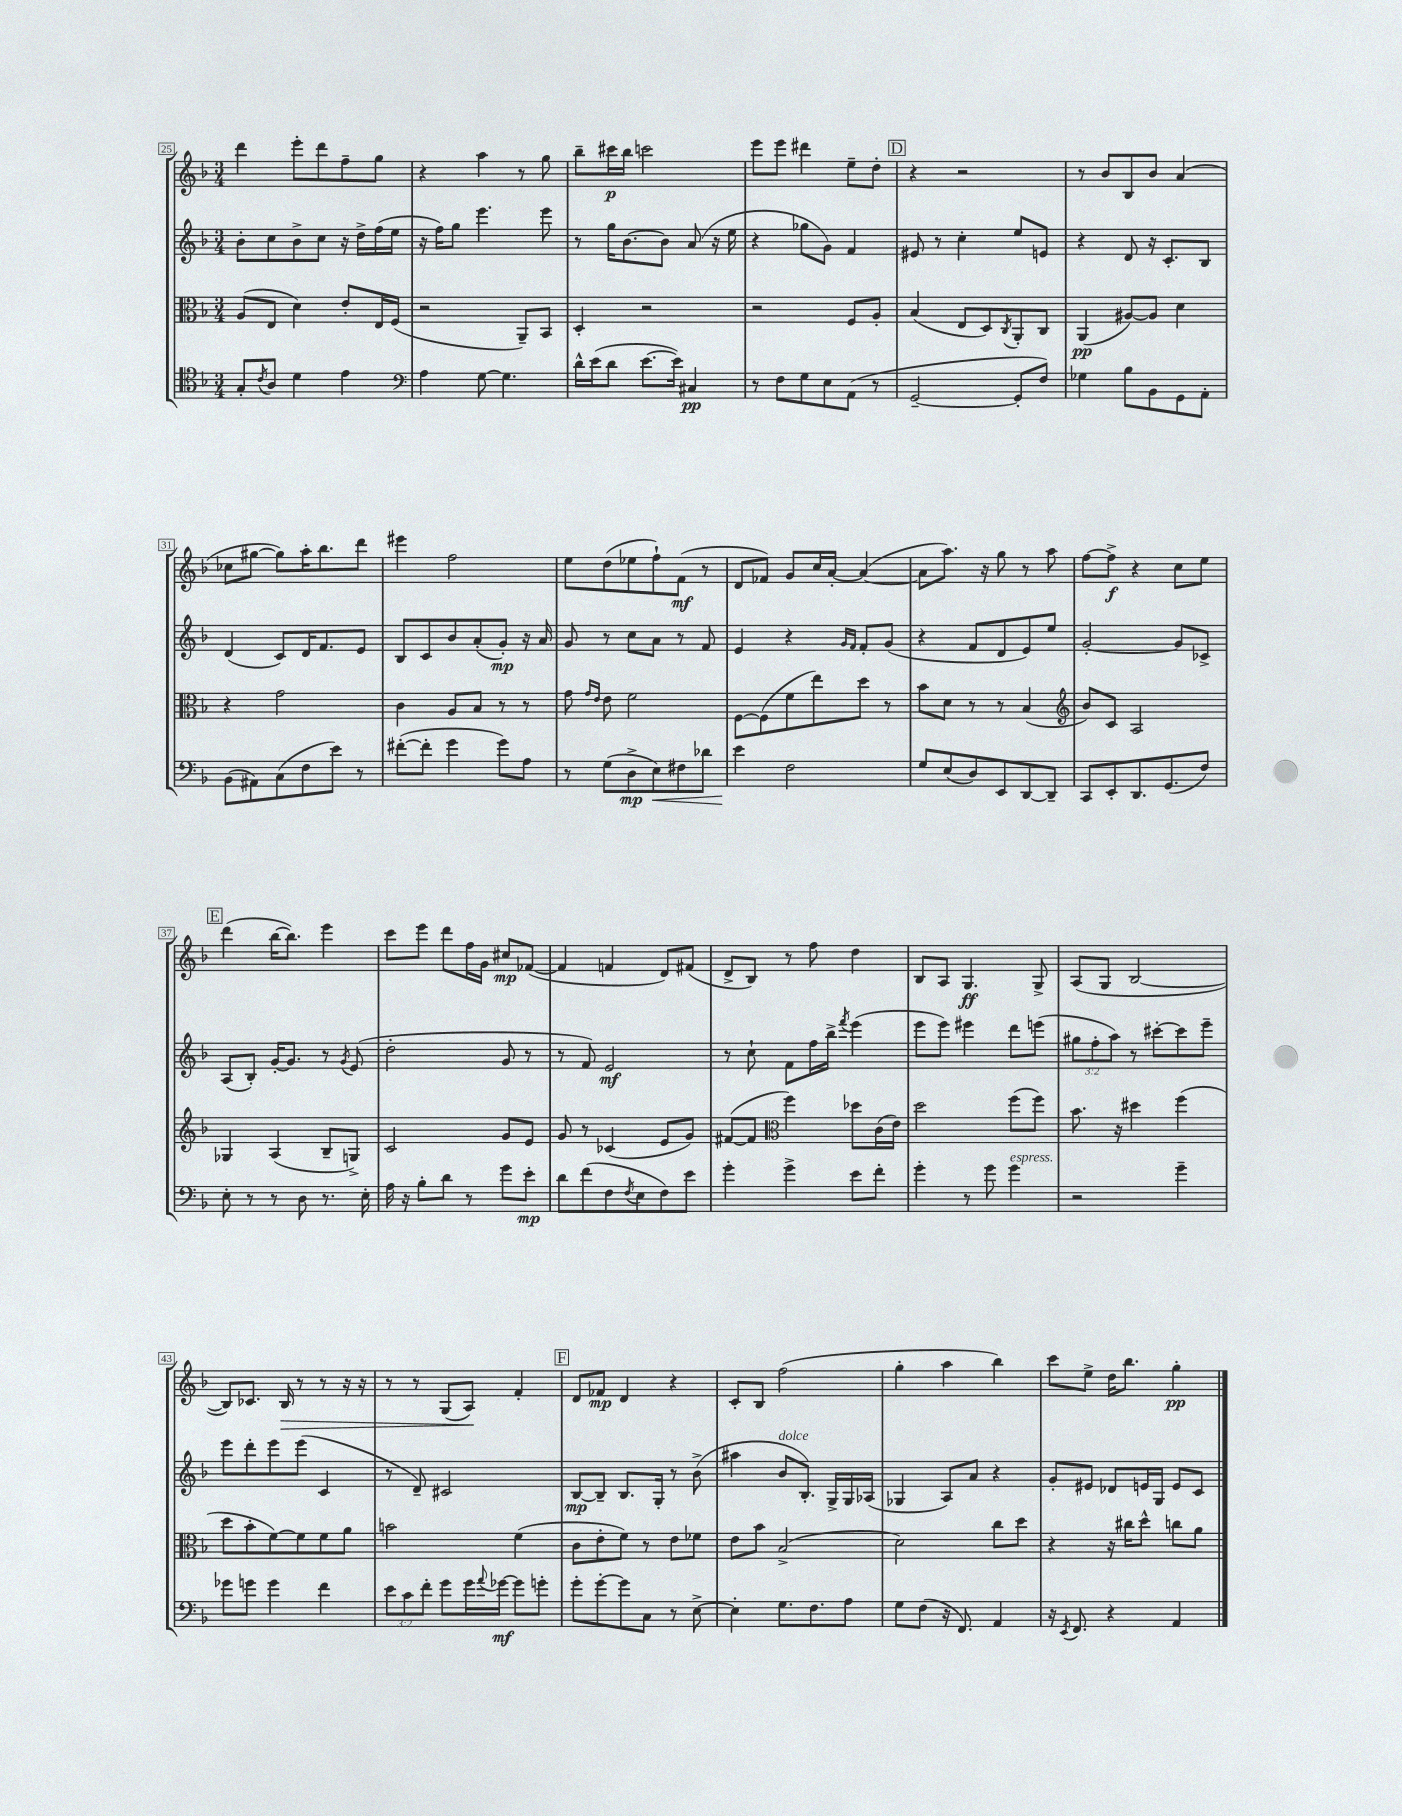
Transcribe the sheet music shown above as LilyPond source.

<<
\new StaffGroup <<
\new Staff = "s0" {
    \clef treble \key f \major \numericTimeSignature \time 3/4
    d'''4 e'''8-. d'''8 f''8-- g''8 |
    r4 a''4 r8 g''8 |
    bes''8-- cis'''16\p bes''16 c'''2 |
    e'''8 e'''8 dis'''4 e''8-- d''8-. |
    \mark \markup { \box "D" } r4 r2 |
    r8 bes'8 bes8 bes'8 a'4( |
    ces''8 gis''8~ gis''8) a''16-. bes''8. d'''8 |
    eis'''4 f''2 |
    e''8 d''8( ees''8 f''8-!) f'8\mf( r8 |
    d'8 fes'8) g'8 c''16 a'16~-. a'4~( |
    a'8 a''8.) r16 g''8 r8 a''8 |
    f''8~ f''8->\f r4 c''8 e''8 |
    \mark \markup { \box "E" } d'''4( bes''16~ bes''8.) e'''4 |
    c'''8 e'''8 d'''8 f''16 g'16 cis''8\mp fes'8~( |
    fes'4 f'4 d'8) fis'8( |
    d'8-> bes8) r8 f''8 d''4 |
    bes8 a8 g4.\ff g8-> |
    a8( g8 bes2~ |
    bes8) ces'8. bes16\> r8 r8 r16 r16 |
    r8 r8 g8( a8\!) f'4-. |
    \mark \markup { \box "F" } d'8 fes'8\mp d'4 r4 |
    c'8-. bes8 f''2( |
    g''4-. a''4 bes''4) |
    c'''8 e''8-> d''16 bes''8. g''4-.\pp \bar "|." |
}
\new Staff = "s1" {
    \clef treble \key f \major \numericTimeSignature \time 3/4 \override Staff.TupletNumber.text = #tuplet-number::calc-fraction-text
    bes'8-. c''8 bes'8-> c''8 r16 d''16-> f''16( e''16 |
    r16 f''16) g''8 e'''4. e'''8 |
    r8 g''16 bes'8.~ bes'8 a'8( r16 e''16 |
    r4 ges''8 g'8) f'4 |
    \mark \markup { \box "D" } eis'8 r8 c''4-. e''8 e'8 |
    r4 d'8 r16 c'8.-. bes8 |
    d'4( c'8) d'16 f'8. e'8 |
    bes8 c'8 bes'8 a'8-.( g'8-.\mp) r16 a'16 |
    g'8 r8 c''8 a'8 r8 f'8 |
    e'4 r4 \grace { g'16 f'16 } f'8-. g'8( |
    r4 f'8 d'8 e'8) e''8 |
    g'2~-. g'8 ces'8-> |
    \mark \markup { \box "E" } a8( bes8-.) g'16~-. g'8. r8 \acciaccatura { g'8 } e'8( |
    d''2-. g'8 r8 |
    r8 f'8) e'2\mf |
    r8 c''8-! f'8 f''16 bes''16-> \acciaccatura { f'''8 } e'''4( |
    e'''8 e'''8) eis'''4 d'''8 e'''8( |
    \tuplet 3/2 { gis''8 f''8-. a''8) } r8 cis'''8~-. cis'''8 e'''8-- |
    e'''8 d'''8-. e'''8 e'''8( c'4 |
    r8 d'8--) cis'2 |
    \mark \markup { \box "F" } bes8~\mp bes8-- bes8. g16-. r8 bes'8->( |
    ais''4 bes'8^\markup { \italic "dolce" } bes8.-.) g16-> g16 aes16( |
    ges4 a8) a'8 r4 |
    g'8-. eis'8 des'8 e'16 g16 e'8 c'8 \bar "|." |
}
\new Staff = "s2" {
    \clef alto \key f \major \numericTimeSignature \time 3/4
    a8( e8 d'4) e'8-. e16 f16( |
    r2 a,8--) bes,8 |
    d4-. r2 |
    r2 f8 a8-. |
    \mark \markup { \box "D" } bes4( e8 d8) \acciaccatura { c8 } a,8-. c8 |
    a,4\pp( ais8~) ais8 d'4 |
    r4 g'2 |
    c'4 a8 bes8 r8 r8 |
    g'8 \grace { g'16 e'16 } e'8 f'2 |
    f8~ f8( f'8 e''8) d''8 r8 |
    bes'8 d'8 r8 r8 bes4( |
    \clef treble bes'8) c'8 a2 |
    \mark \markup { \box "E" } ges4 a4( bes8-- g8->) |
    c'2 g'8 e'8 |
    g'8 r8 ces'4( e'8 g'8) |
    fis'8~( fis'8 \clef alto f''4) des''8 c'16( e'16) |
    d''2 f''8( f''8) |
    bes'8. r16 dis''4 f''4( |
    d''8 bes'8-. f'8~) f'8 f'8 a'8 |
    b'2 f'4( |
    \mark \markup { \box "F" } c'8 e'8-. f'8) r8 e'8 fes'8 |
    e'8 bes'8 bes2->( |
    d'2) c''8 d''8 |
    r4 r16 cis''16 d''8-^ c''8 a'8 \bar "|." |
}
\new Staff = "s3" {
    \clef tenor \key f \major \numericTimeSignature \time 3/4 \override Staff.TupletNumber.text = #tuplet-number::calc-fraction-text
    g8-. \acciaccatura { c'8 } a8 d'4 e'4 |
    \clef bass a4 g8~ g4. |
    d'16-^ e'16( d'8 e'8.~ e'16) cis4\pp |
    r8 f8 g8 e8 a,8( r8 |
    \mark \markup { \box "D" } g,2~-- g,8-. f8) |
    ges4 bes8 bes,8 g,8 a,8-. |
    bes,8( ais,8) c8( f8 e'8) r8 |
    fis'8~-.( fis'8-. g'4 g'8) a8 |
    r8 g8( d8->\mp e8\<) fis8 des'8 |
    e'4\! f2 |
    g8 e8( d8) e,8 d,8~ d,8-- |
    c,8 e,8-. d,8. g,8.( f8) |
    \mark \markup { \box "E" } e8-. r8 r8 d8 r8. e16-. |
    a16 r16 bes8-. d'8 r8 g'8 e'8-.\mp |
    d'8 f'8( f8 \acciaccatura { f8 } e8 f8) e'8 |
    g'4-. g'4-> e'8 f'8-. |
    g'4-. r8 g'8 g'4^\markup { \italic "espress." } |
    r2 g'4-- |
    ges'8 g'8 g'4 f'4 |
    \tuplet 3/2 { e'8 c'8 f'8-. } g'8 g'16 \appoggiatura { a'8 } ges'16~\mf ges'8 g'8-. |
    \mark \markup { \box "F" } g'8-. g'8~-. g'8 c8 r8 e8~-> |
    e4-. g8. f8. a8 |
    g8 f8( r16 f,8.) a,4 |
    r16 \acciaccatura { e,8 } f,8. r4 a,4 \bar "|." |
}
>>
>>
\layout { \context { \Score currentBarNumber = #25 \override BarNumber.stencil = #(make-stencil-boxer 0.1 0.3 ly:text-interface::print) } }
